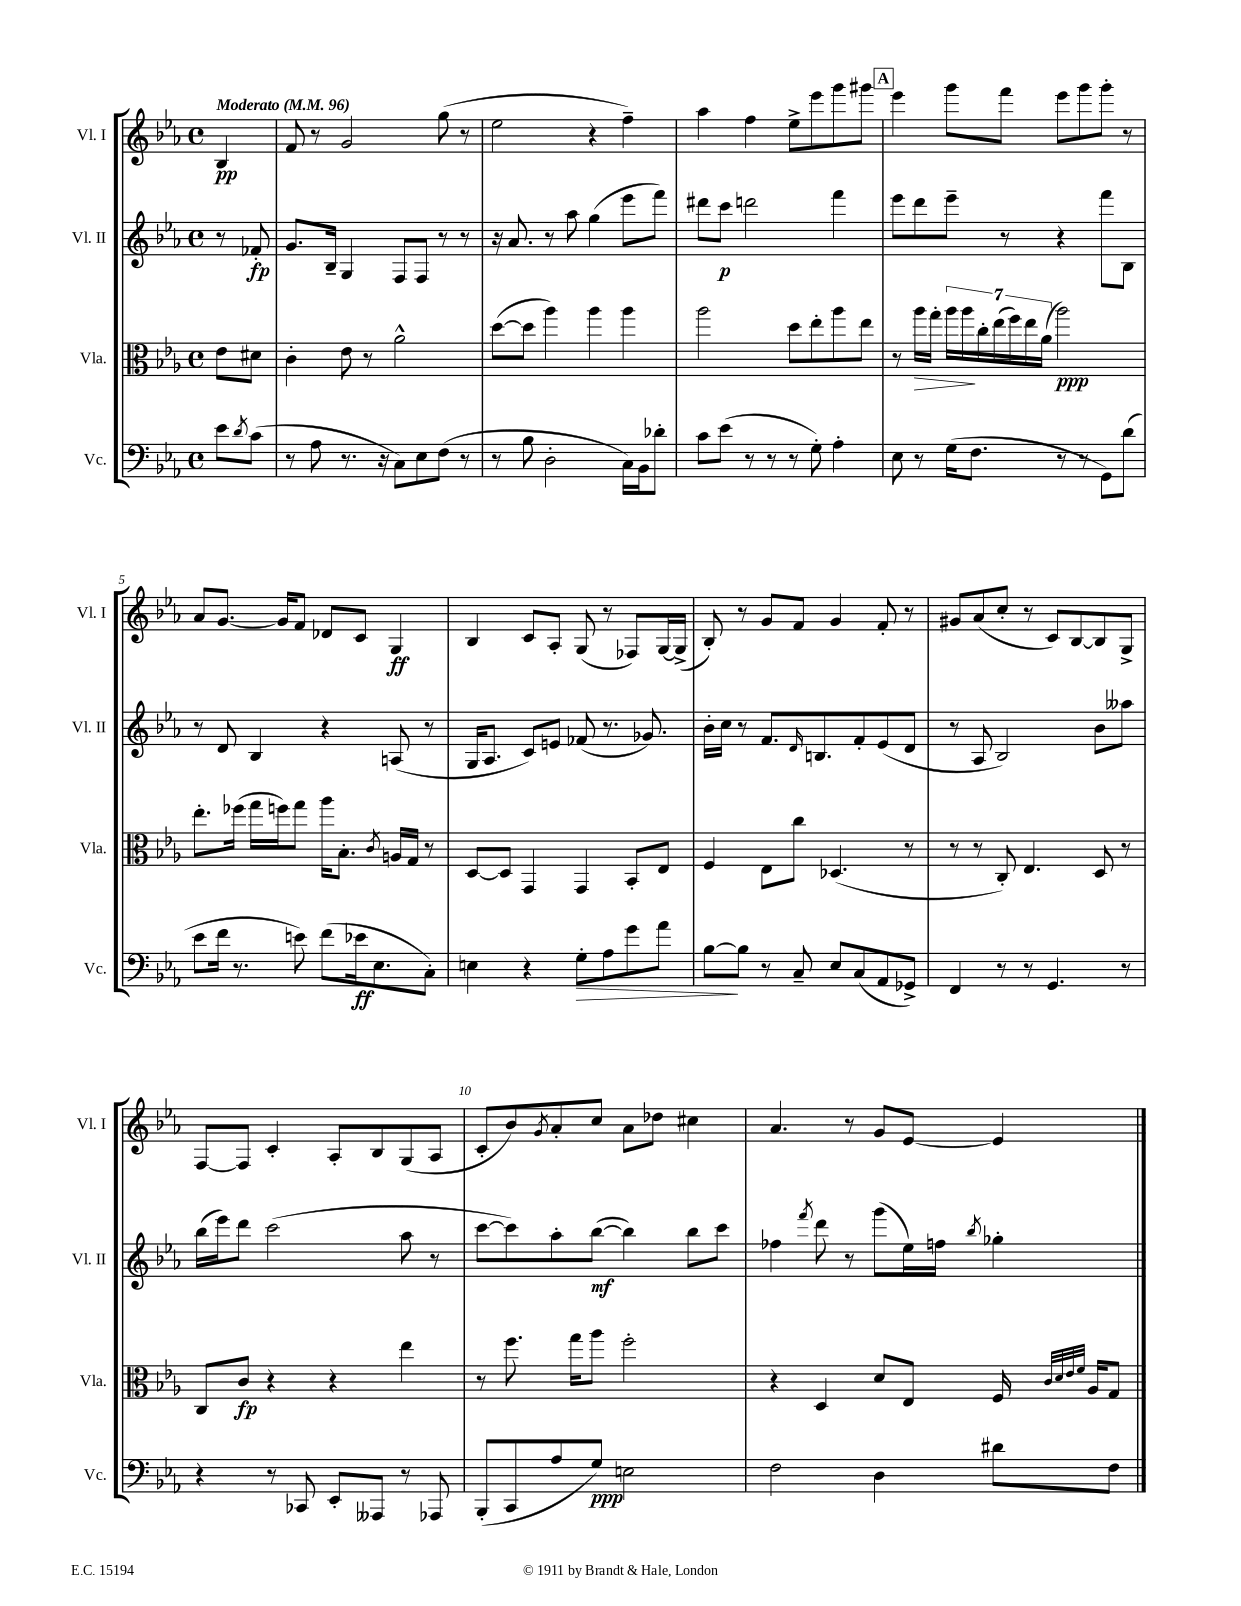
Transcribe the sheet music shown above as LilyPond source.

<<
\new StaffGroup <<
\new Staff = "s0" \with { instrumentName = "Vl. I" shortInstrumentName = "Vl. I" } {
    \clef treble \key ees \major \defaultTimeSignature \time 4/4 \partial 4 \tempo "Moderato" 4 = 96
    bes4\pp |
    f'8 r8 g'2 g''8( r8 |
    ees''2 r4 f''4--) |
    aes''4 f''4 ees''8-> ees'''8 g'''8 gis'''8 |
    \mark \markup { \box "A" } ees'''4 g'''8 f'''8 ees'''8 g'''8 g'''8-. r8 |
    aes'8 g'8.~ g'16 f'8 des'8 c'8 g4\ff |
    bes4 c'8 aes8-. g8( r8 fes8) g16~ g16->( |
    bes8-.) r8 g'8 f'8 g'4 f'8-. r8 |
    gis'8 aes'8( c''8-. r8 c'8) bes8~ bes8 g8-> |
    f8~ f8 c'4-. aes8-. bes8 g8( aes8 |
    c'8-. bes'8) \acciaccatura { g'8 } aes'8-. c''8 aes'8 des''8 cis''4 |
    aes'4. r8 g'8 ees'8~ ees'4 \bar "|." |
}
\new Staff = "s1" \with { instrumentName = "Vl. II" shortInstrumentName = "Vl. II" } {
    \clef treble \key ees \major \defaultTimeSignature \time 4/4 \partial 4
    r8 fes'8-.\fp |
    g'8. bes16-- g4 f8 f8 r8 r8 |
    r16 aes'8. r8 aes''8 g''4( ees'''8 f'''8) |
    dis'''8 c'''8\p d'''2 f'''4 |
    \mark \markup { \box "A" } ees'''8 d'''8 ees'''8-- r8 r4 f'''8 bes8 |
    r8 d'8 bes4 r4 a8( r8 |
    g16 aes8. c'8) e'8 fes'8( r8. ges'8.) |
    bes'16-. c''16 r8 f'8. \grace { d'16 } b8. f'8-. ees'8( d'8 |
    r8 aes8 bes2) bes'8 aeses''8 |
    bes''16( ees'''16) d'''8 c'''2( aes''8 r8 |
    c'''8~ c'''8) aes''8-. bes''8~\mf( bes''4) bes''8 c'''8 |
    fes''4 \acciaccatura { f'''8 } d'''8 r8 g'''8( ees''16) f''16 \acciaccatura { bes''8 } ges''4-. \bar "|." |
}
\new Staff = "s2" \with { instrumentName = "Vla." shortInstrumentName = "Vla." } {
    \clef alto \key ees \major \defaultTimeSignature \time 4/4 \partial 4
    ees'8 dis'8 |
    c'4-. ees'8 r8 aes'2-^ |
    d''8~( d''8 aes''4) aes''4 aes''4 |
    aes''2 d''8 ees''8-. aes''8 ees''8 |
    \mark \markup { \box "A" } r8 aes''16\> g''16-. \tuplet 7/4 { aes''16 aes''16\! c''16-. ees''16( f''16) ees''16 aes'16( } aes''2\ppp) |
    ees''8.-. fes''16( g''16 f''16) g''8 aes''16 bes8.-. \acciaccatura { c'8 } a16 g16 r8 |
    d8~ d8 g,4 g,4 bes,8-. ees8 |
    f4 ees8 c''8 des4.( r8 |
    r8 r8 c8-.) ees4. d8 r8 |
    c8 c'8\fp r4 r4 ees''4 |
    r8 f''8. g''16 aes''8 f''2-. |
    r4 d4 d'8 ees8 f16 \grace { c'32 d'32 ees'32 f'32 } aes16 g8 \bar "|." |
}
\new Staff = "s3" \with { instrumentName = "Vc." shortInstrumentName = "Vc." } {
    \clef bass \key ees \major \defaultTimeSignature \time 4/4 \partial 4
    ees'8 \acciaccatura { d'8 } c'8( |
    r8 aes8 r8. r16 c8) ees8 f8( r8 |
    r8 bes8 d2-. c16) bes,16 des'8-. |
    c'8 ees'8( r8 r8 r8 g8-.) aes4-. |
    \mark \markup { \box "A" } ees8 r8 g16( f8. r8 r8 g,8) d'8( |
    ees'8 f'16 r8. e'8) f'8( ees'16\ff ees8. c8-.) |
    e4 r4 g8-.\> aes8 g'8 aes'8 |
    bes8~\! bes8 r8 c8-- ees8 c8( aes,8 ges,8->) |
    f,4 r8 r8 g,4. r8 |
    r4 r8 ces,8 ees,8-. aeses,,8 r8 aes,,8 |
    bes,,8-.( c,8 aes8 g8\ppp) e2 |
    f2 d4 dis'8 f8 \bar "|." |
}
>>
>>
\layout { \context { \Score \override BarNumber.break-visibility = ##(#f #t #t) barNumberVisibility = #(every-nth-bar-number-visible 5) } }
